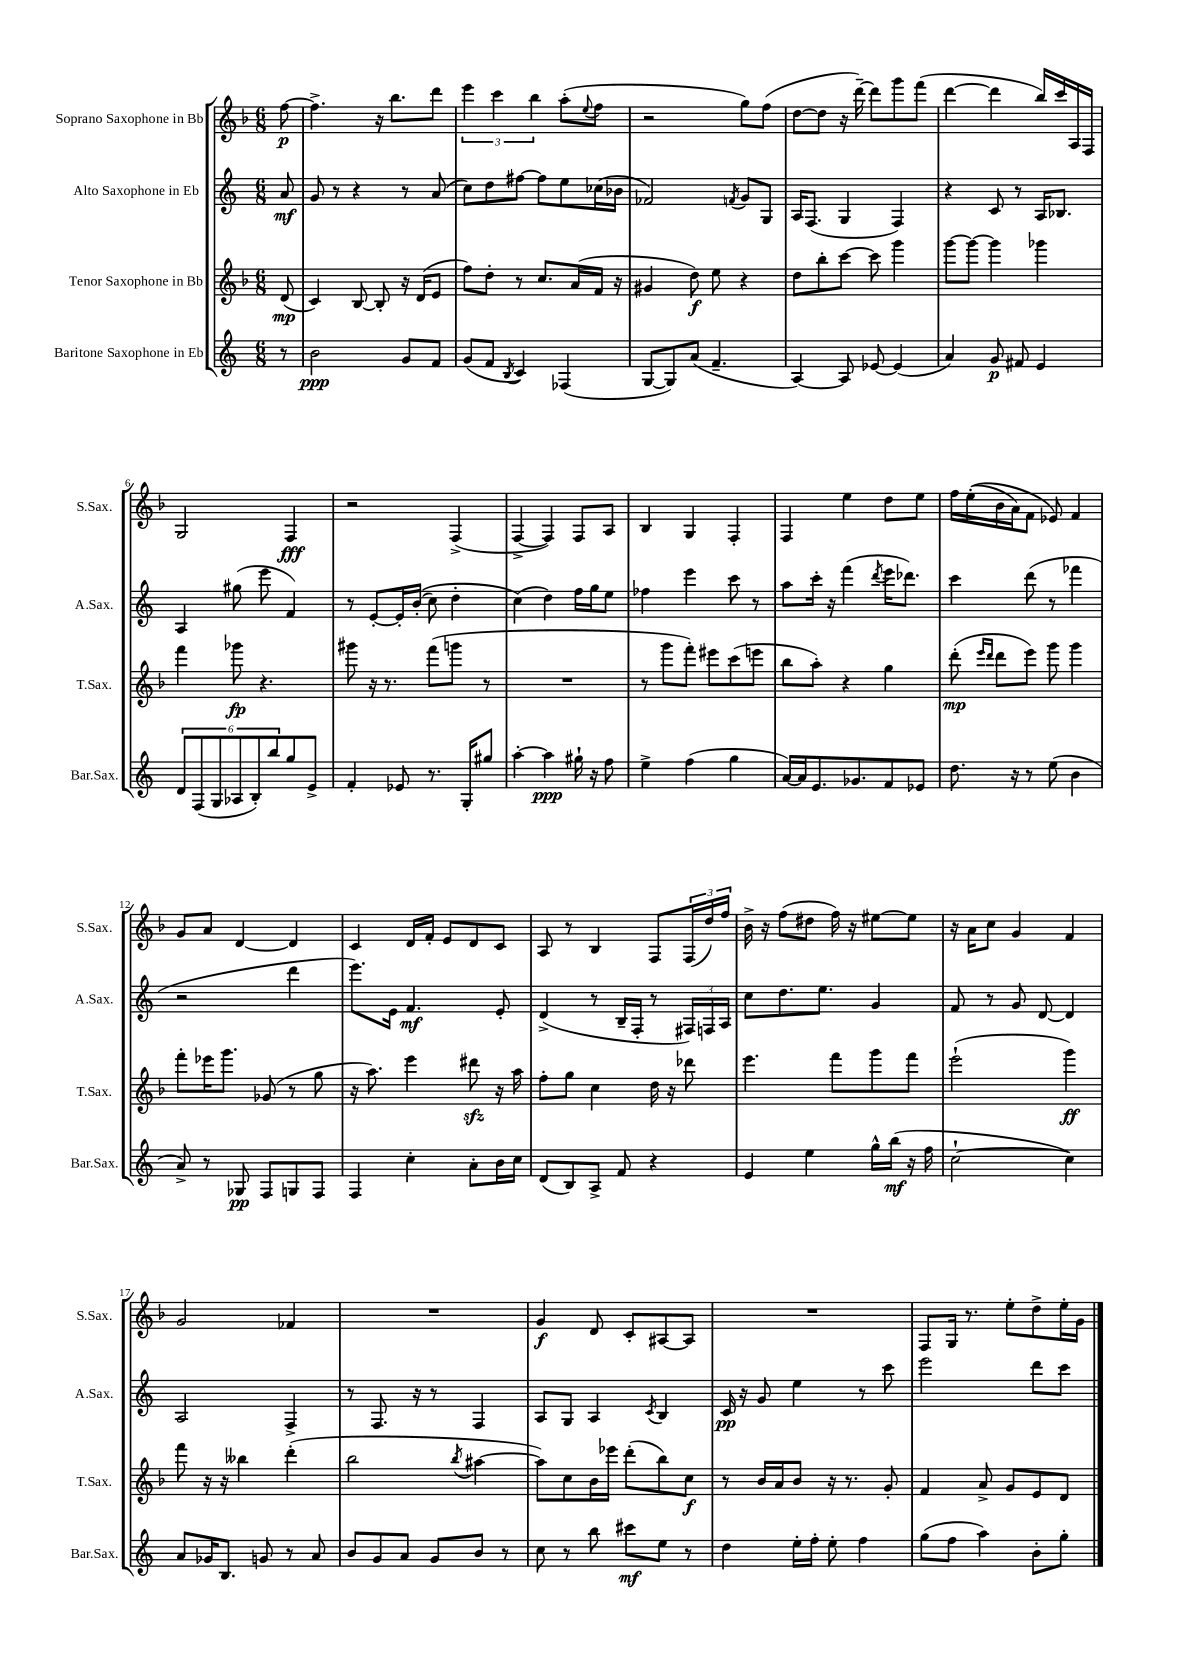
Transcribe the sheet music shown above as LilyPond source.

<<
\new StaffGroup <<
\new Staff = "s0" \with { instrumentName = "Soprano Saxophone in Bb" shortInstrumentName = "S.Sax." } {
    \clef treble \key f \major \numericTimeSignature \time 6/8 \partial 8
    f''8~\p |
    f''4.-> r16 bes''8. d'''8 |
    \tuplet 3/2 { e'''4 c'''4 bes''4 } a''8-.( \appoggiatura { e''8 } f''8 |
    r2 g''8) f''8( |
    d''8~ d''8 r16 d'''16~--) d'''8 g'''8 f'''8( |
    d'''4~ d'''4 bes''16) c'''16 a16 f16 |
    g2 f4\fff |
    r2 f4->( |
    f4~-> f4) f8 a8 |
    bes4 g4 f4-. |
    f4 e''4 d''8 e''8 |
    f''16 e''16-.(\( bes'16 a'16) f'8 ees'8\) f'4 |
    g'8 a'8 d'4~ d'4 |
    c'4 d'16 f'16-. e'8 d'8 c'8 |
    a8 r8 bes4 f8 \tuplet 3/2 { f16( d''16) f''16 } |
    bes'16-> r16 f''8( dis''8 f''16) r16 eis''8~ eis''8 |
    r16 a'16 c''8 g'4 f'4 |
    g'2 fes'4 |
    R2. |
    g'4\f d'8 c'8-. ais8~ ais8 |
    R2. |
    f8 g16 r8. e''8-. d''8-> e''16-. g'16 \bar "|." |
}
\new Staff = "s1" \with { instrumentName = "Alto Saxophone in Eb" shortInstrumentName = "A.Sax." } {
    \clef treble \key c \major \numericTimeSignature \time 6/8 \partial 8
    a'8\mf |
    g'8 r8 r4 r8 a'8( |
    c''8) d''8 fis''8~ fis''8 e''8 ces''16( bes'16 |
    fes'2) \acciaccatura { f'8 } g'8 g8 |
    a16 f8.( g4 f4) |
    r4 c'8 r8 a16 bes8. |
    a4 gis''8( e'''8 f'4) |
    r8 e'8~-. e'16-. b'16-.(\( c''8) d''4-. |
    c''4(\) d''4) f''16 g''16 e''8 |
    fes''4 e'''4 c'''8 r8 |
    a''8 c'''16-. r16 f'''4( \acciaccatura { d'''8 } e'''16 des'''8.) |
    c'''4 d'''8( r8 fes'''4 |
    r2 d'''4 |
    e'''8.) e'16 f'4.\mf e'8-. |
    d'4->( r8 b16-- f16-. r8 \tuplet 3/2 { fis16) f16 a16 } |
    c''8 d''8. e''8. g'4 |
    f'8 r8 g'8 d'8~ d'4 |
    a2 f4-> |
    r8 f8. r16 r8 f4 |
    a8 g8 a4 \acciaccatura { c'8 } b4 |
    c'16\pp r16 g'8 e''4 r8 c'''8 |
    e'''2 d'''8 c'''8 \bar "|." |
}
\new Staff = "s2" \with { instrumentName = "Tenor Saxophone in Bb" shortInstrumentName = "T.Sax." } {
    \clef treble \key f \major \numericTimeSignature \time 6/8 \partial 8
    d'8\mp( |
    c'4) bes8~ bes8-. r16 d'16( e'8 |
    f''8) d''8-. r8 c''8. a'16( f'16 r16 |
    gis'4 d''8\f) e''8 r4 |
    d''8 bes''8-. c'''8~ c'''8 g'''4 |
    g'''8~ g'''8~ g'''4 ges'''4 |
    f'''4 ges'''8\fp r4. |
    gis'''8 r16 r8. f'''8( g'''8 r8 |
    R2. |
    r8 g'''8 f'''8-.) eis'''8 c'''8( e'''8 |
    bes''8 a''8-.) r4 g''4 |
    d'''8-.\mp( \grace { e'''16 d'''16 } d'''8 e'''8) g'''8 g'''4 |
    f'''8-. ees'''16 g'''8. ges'8( r8 g''8 |
    r16 a''8.) e'''4 dis'''8\sfz r16 a''16 |
    f''8-. g''8 c''4 d''16 r16 des'''8 |
    e'''4. f'''8 g'''8 f'''8 |
    e'''2-!( g'''4\ff) |
    f'''8 r16 r16 beses''4 d'''4-.( |
    bes''2 \acciaccatura { bes''8 } ais''4~ |
    ais''8) c''8 bes'16 ees'''16 d'''8-.( bes''8) c''8\f |
    r8 bes'16 a'16 bes'8 r16 r8. g'8-. |
    f'4 a'8-> g'8 e'8 d'8 \bar "|." |
}
\new Staff = "s3" \with { instrumentName = "Baritone Saxophone in Eb" shortInstrumentName = "Bar.Sax." } {
    \clef treble \key c \major \numericTimeSignature \time 6/8 \partial 8
    r8 |
    b'2\ppp g'8 f'8 |
    g'8( f'8 \acciaccatura { b8 } c'4) fes4( |
    g8~ g8) a'8( f'4.-- |
    a4~) a8 ees'8~ ees'4( |
    a'4) g'8\p fis'8 e'4 |
    \tuplet 6/4 { d'8 f8( g8 aes8 b8-.) b''8 } g''8 e'8-> |
    f'4-. ees'8 r8. g16-. gis''8 |
    a''4~-. a''4\ppp gis''16-! r16 f''8 |
    e''4-> f''4( g''4 |
    a'16~) a'16 e'8. ges'8. f'8 ees'8 |
    d''8. r16 r8 e''8( b'4 |
    a'8->) r8 ges8\pp f8 g8 f8 |
    f4 c''4-. a'8-. b'16 c''16 |
    d'8( b8) a8-> f'8 r4 |
    e'4 e''4 g''16-^ b''16\mf( r16 f''16 |
    c''2~-! c''4) |
    a'8 ges'16 b8. g'8 r8 a'8 |
    b'8 g'8 a'8 g'8 b'8 r8 |
    c''8 r8 b''8 cis'''8\mf e''8 r8 |
    d''4 e''16-. f''16-. e''8-. f''4 |
    g''8( f''8 a''4) b'8-. g''8-. \bar "|." |
}
>>
>>
